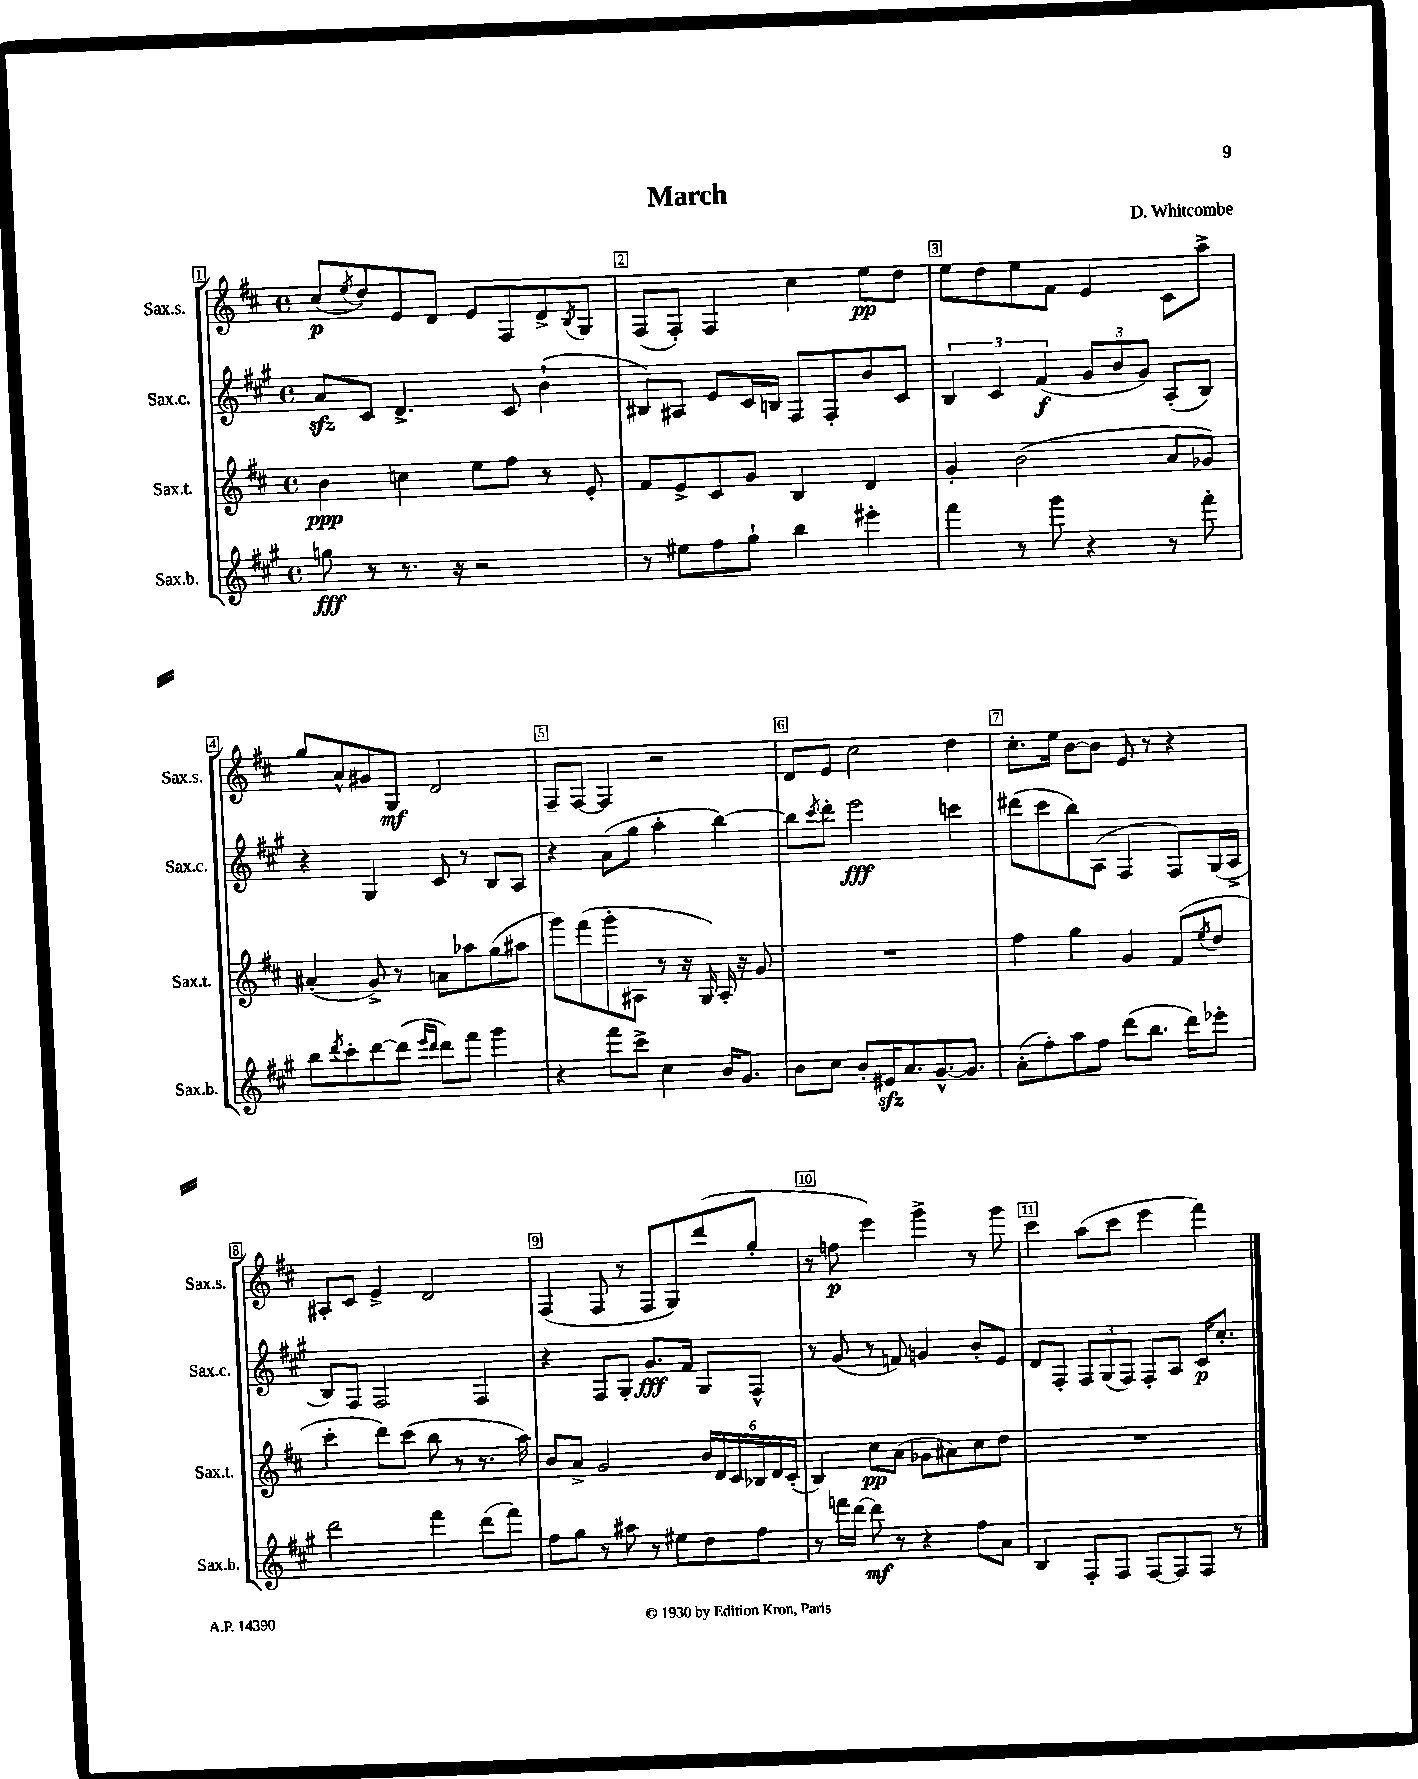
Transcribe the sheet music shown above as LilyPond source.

\header { title = "March" composer = "D. Whitcombe" }
<<
\new StaffGroup <<
\new Staff = "s0" \with { instrumentName = "Sax.s." shortInstrumentName = "Sax.s." } {
    \clef treble \key d \major \defaultTimeSignature \time 4/4
    cis''8\p( \acciaccatura { e''8 } d''8) e'8 d'8 e'8 fis8 d'8-> \acciaccatura { b8 } g8 |
    fis8( fis8-.) fis4 cis''4 e''8\pp d''8 |
    e''8 d''8 e''8 fis'8 e'4 cis'8 a''8-> |
    g''8 a'8-^ gis'8 g8\mf d'2 |
    fis8-- fis8~ fis4 r2 |
    d'8 e'8 cis''2 d''4 |
    cis''8.-. e''16 b'8~ b'8 e'8 r8 r4 |
    ais8-. cis'8 e'4-> d'2 |
    fis4( fis8 r8 fis8 g8) d'''8( g''8-. |
    r8 f''8\p e'''4) g'''4-> r8 g'''8 |
    cis'''4 a''8( cis'''8 e'''4 fis'''4) \bar "|." |
}
\new Staff = "s1" \with { instrumentName = "Sax.c." shortInstrumentName = "Sax.c." } {
    \clef treble \key a \major \defaultTimeSignature \time 4/4
    a'8\sfz cis'8 d'4.-> cis'8 b'4-!( |
    bis8) ais8 e'8 cis'16 b16 fis8 fis8-. b'8 cis'8 |
    \tuplet 3/2 { b4 cis'4 fis'4\f( } \tuplet 3/2 { gis'8 b'8 gis'8) } a8-.( b8) |
    r4 gis4 cis'8 r8 b8 a8 |
    r4 a'8( gis''8 a''4-. b''4~) |
    b''8 \acciaccatura { cis'''8 } d'''8-. e'''2\fff c'''4 |
    dis'''8( cis'''8 b''8) a8( fis4 fis8) gis16( a16-> |
    b8) fis8 fis2 fis4 |
    r4 fis8 gis8-. gis'8.\fff fis'16 gis8 fis8-^ |
    r8 gis'8( r8 f'8) g'4 b'8-. e'8 |
    d'8 fis8-. \tuplet 3/2 { fis8 gis8( fis8) } fis8-. a8 cis'16\p cis''8.-. \bar "|." |
}
\new Staff = "s2" \with { instrumentName = "Sax.t." shortInstrumentName = "Sax.t." } {
    \clef treble \key d \major \defaultTimeSignature \time 4/4
    b'4\ppp c''4 e''8 fis''8 r8 e'8-. |
    fis'8 e'8-> cis'8 g'8 b4 d'4 |
    g'4-. b'2( a'8 ges'8) |
    ais'4-.( g'8->) r8 a'8 aes''8 g''8( ais''8 |
    g'''8) fis'''8( g'''8-. ais8 r8 r16 g16) ais16-. r16 g'8 |
    R1 |
    fis''4 g''4 g'4 fis'8( \acciaccatura { e''8 } d''8 |
    cis'''4-. d'''8) cis'''8( b''8 r8 r8. a''16) |
    b'8 a'8-> g'2 \tuplet 6/4 { b'16 d'16 cis'16 bes16 d'16 cis'16-.( } |
    b4) cis''8\pp a'8( ges'8 ais'8) cis''8 d''8 |
    R1 \bar "|." |
}
\new Staff = "s3" \with { instrumentName = "Sax.b." shortInstrumentName = "Sax.b." } {
    \clef treble \key a \major \defaultTimeSignature \time 4/4
    g''8\fff r8 r8. r16 r2 |
    r8 eis''8 fis''8 gis''8-! b''4 eis'''4-. |
    fis'''4 r8 gis'''8 r4 r8 fis'''8-. |
    b''8 \acciaccatura { d'''8 } cis'''8-. d'''8~ d'''8( \grace { e'''16 d'''16 } d'''8) fis'''8 gis'''4 |
    r4 fis'''8 cis'''8-> cis''4 b'16 gis'8. |
    b'8 cis''8 b'8-. eis'16\sfz a'8. gis'8.~-^ gis'8. |
    a'8-.( fis''8-.) a''8 fis''8 d'''8( b''8. d'''16) ees'''8-. |
    d'''2 fis'''4 d'''8( fis'''8) |
    fis''8 gis''8 r8 ais''8 r8 eis''8 d''8 fis''8 |
    r8 f'''16 d'''16~ d'''8\mf r8 r4 fis''8 a'8 |
    b4 fis8-. fis8 fis8~ fis8 fis8 r8 \bar "|." |
}
>>
>>
\layout { \context { \Score \override BarNumber.break-visibility = ##(#f #t #t) barNumberVisibility = #all-bar-numbers-visible \override BarNumber.stencil = #(make-stencil-boxer 0.1 0.3 ly:text-interface::print) } }
